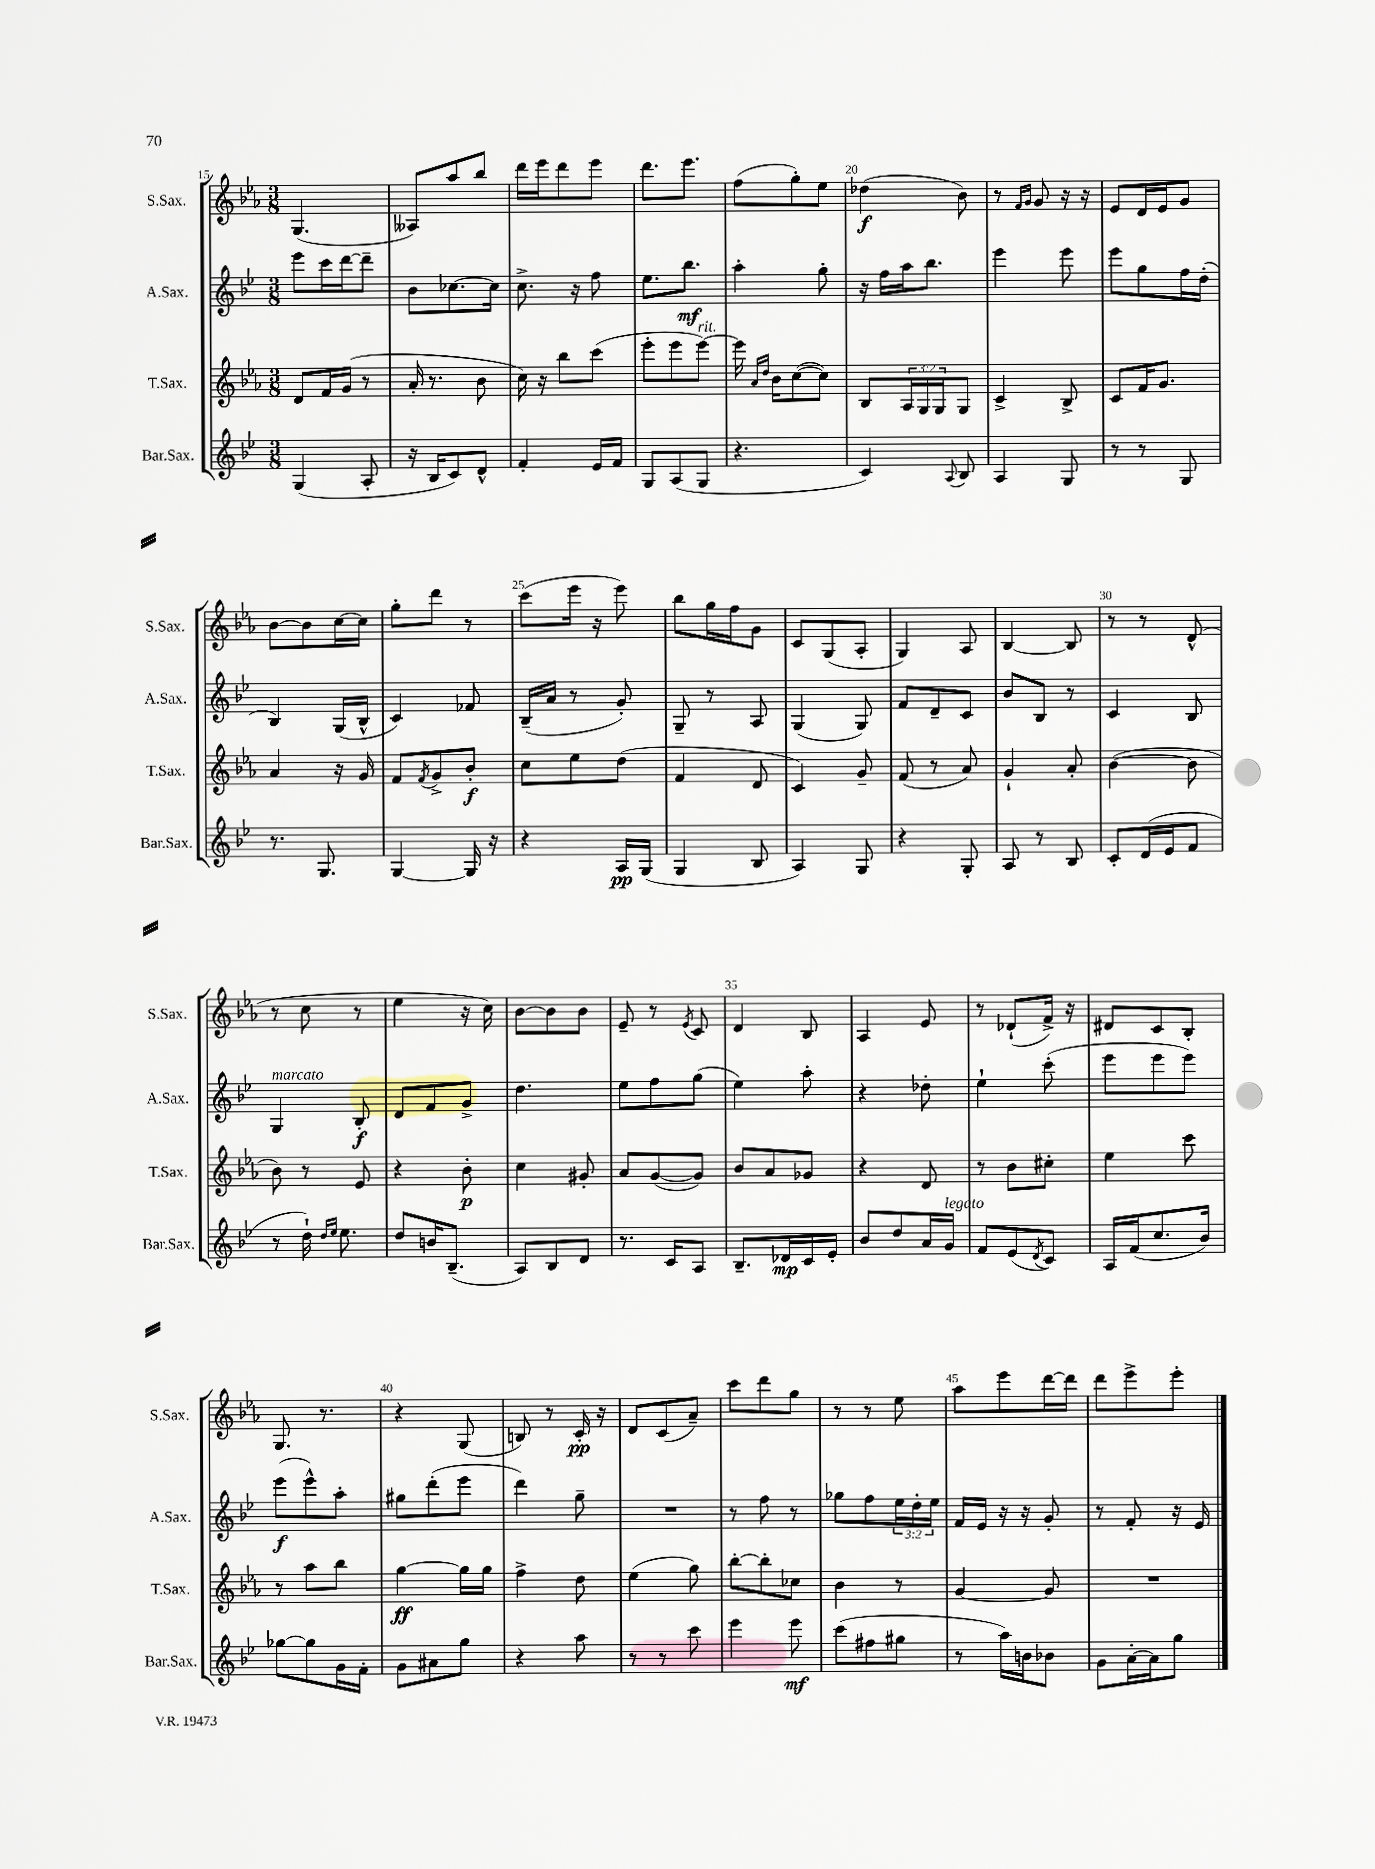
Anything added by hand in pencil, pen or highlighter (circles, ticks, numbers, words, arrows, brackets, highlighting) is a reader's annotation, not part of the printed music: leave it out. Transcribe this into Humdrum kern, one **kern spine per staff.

**kern	**dynam	**kern	**dynam	**kern	**dynam	**kern	**dynam
*part4	*part4	*part3	*part3	*part2	*part2	*part1	*part1
*staff4	*staff4	*staff3	*staff3	*staff2	*staff2	*staff1	*staff1
*I"Bar.Sax.	*	*I"T.Sax.	*	*I"A.Sax.	*	*I"S.Sax.	*
*I'Bar.Sax.	*	*I'T.Sax.	*	*I'A.Sax.	*	*I'S.Sax.	*
*clefG2	*	*clefG2	*	*clefG2	*	*clefG2	*
*k[b-e-]	*	*k[b-e-a-]	*	*k[b-e-]	*	*k[b-e-a-]	*
*M3/8	*	*M3/8	*	*M3/8	*	*M3/8	*
=15	=15	=15	=15	=15	=15	=15	=15
(4G/	.	8d/L	.	8eee-\L	.	(4.G/	.
.	.	16f/L	.	16ccc\L	.	.	.
.	.	(16g/JJ	.	[16ddd\J	.	.	.
8A'/	.	8r	.	8ddd~\J]	.	.	.
=16	=16	=16	=16	=16	=16	=16	=16
16r	.	16a-'/	.	8b-\L	.	8A--X/L)	.
16B-/KL	.	8.r	.	.	.	.	.
8c/)	.	.	.	[8.cc-X\	.	8aa-/	.
8d^^/J	.	8b-\	.	.	.	8bb-/J	.
.	.	.	.	16cc-\Jk]	.	.	.
=17	=17	=17	=17	=17	=17	=17	=17
4f'/	.	16cc\)	.	8.cc^\	.	16ddd\LL	.
.	.	16r	.	.	.	16eee-\J	.
.	.	8bb-\L	.	.	.	8ddd\	.
.	.	.	.	16r	.	.	.
16e-/LL	.	(8ccc\J	.	8ff\	.	8eee-\J	.
16f/JJ	.	.	.	.	.	.	.
=18	=18	=18	=18	=18	=18	=18	=18
8G/L	.	8eee-'\L	.	8.ee-\L	.	8.ddd\L	.
(8A/	.	8eee-\	.	.	.	.	.
.	.	.	.	8.bb-\J	mf	8.eee-\J	.
!	!	!LO:TX:a:i:t=rit.	!	!	!	!	!
8G/J	.	[8eee-\J)	.	.	.	.	.
=19	=19	=19	=19	=19	=19	=19	=19
4.r	.	16eee-\]	.	4aa'\	.	(8ff\L	.
.	.	16qqa-/LL	.	.	.	.	.
.	.	16qqdd/JJ	.	.	.	.	.
.	.	16b-\KL	.	.	.	.	.
.	.	([8cc\	.	.	.	8gg'\)	.
.	.	8cc\J])	.	8gg'\	.	8ee-\J	.
=20	=20	=20	=20	=20	=20	=20	=20
4c/)	.	8B-/L	.	16r	.	(4dd-X\	f
.	.	.	.	16ff\LL	.	.	.
.	.	24A-/L	.	16aa\J	.	.	.
.	.	24G/	.	.	.	.	.
.	.	.	.	8.bb-\J	.	.	.
.	.	24G/J	.	.	.	.	.
8qqA/	.	.	.	.	.	.	.
8B-/	.	8G/J	.	.	.	8b-\)	.
=21	=21	=21	=21	=21	=21	=21	=21
4A/	.	4c^/	.	4eee-\	.	8r	.
.	.	.	.	.	.	16qqf/LL	.
.	.	.	.	.	.	16qqg/JJ	.
.	.	.	.	.	.	8g/	.
8G/	.	8B-^/	.	8eee-\	.	16r	.
.	.	.	.	.	.	16r	.
=22	=22	=22	=22	=22	=22	=22	=22
8r	.	8c/L	.	8eee-\L	.	8e-/L	.
8r	.	16f/K	.	8gg\	.	16d/L	.
.	.	8.g/J	.	.	.	16e-/J	.
8G/	.	.	.	16ff\L	.	8g/J	.
.	.	.	.	(16dd'\JJ	.	.	.
!!LO:LB:g=z
=23	=23	=23	=23	=23	=23	=23	=23
8.r	.	4a-/	.	4B-/)	.	[8b-\L	.
.	.	.	.	.	.	8b-\]	.
8.G/	.	.	.	.	.	.	.
.	.	16r	.	(16G/LL	.	[16cc\L	.
.	.	16g/	.	16B-^^/JJ	.	16cc\JJ]	.
=24	=24	=24	=24	=24	=24	=24	=24
[4G/	.	8f/L	.	4c/)	.	8gg'\L	.
.	.	8qf/	.	.	.	.	.
.	.	8g^/	.	.	.	8ddd\J	.
16G/]	.	8b-'/J	f	8f-X/	.	8r	.
16r	.	.	.	.	.	.	.
=25	=25	=25	=25	=25	=25	=25	=25
4r	.	8cc\L	.	(16B-~/LL	.	(8ccc\L	.
.	.	.	.	16a/JJ	.	.	.
.	.	8ee-\	.	8r	.	16eee-\Jk	.
.	.	.	.	.	.	16r	.
16A/LL	pp	(8dd\J	.	8g'/)	.	8eee-\)	.
(16G/JJ	.	.	.	.	.	.	.
=26	=26	=26	=26	=26	=26	=26	=26
4G/	.	4f/	.	8G~/	.	8bb-\L	.
.	.	.	.	8r	.	16gg\L	.
.	.	.	.	.	.	16ff\J	.
8B-/	.	8d/	.	8A/	.	8g\J	.
=27	=27	=27	=27	=27	=27	=27	=27
4A/)	.	4c/)	.	(4G/	.	8c/L	.
.	.	.	.	.	.	(8G/	.
8G/	.	8g~/	.	8G/)	.	8A-'/J	.
=28	=28	=28	=28	=28	=28	=28	=28
4r	.	(8f/	.	8f/L	.	4G/)	.
.	.	8r	.	8d~/	.	.	.
8G'/	.	8a-/)	.	8c/J	.	8A-/	.
=29	=29	=29	=29	=29	=29	=29	=29
8A/	.	4g`/	.	8b-/L	.	[4B-/	.
8r	.	.	.	8B-/J	.	.	.
8B-/	.	8a-'/	.	8r	.	8B-/]	.
=30	=30	=30	=30	=30	=30	=30	=30
8c'/L	.	([4b-\	.	4c/	.	8r	.
(16d/L	.	.	.	.	.	8r	.
16e-/J	.	.	.	.	.	.	.
8f/J	.	8b-\]	.	8B-/	.	(8d^^/	.
!!LO:LB:g=z
=31	=31	=31	=31	=31	=31	=31	=31
!	!	!	!	!LO:TX:a:i:t=marcato	!	!	!
8r	.	8b-\)	.	4G/	.	8r	.
16dd`\)	.	8r	.	.	.	8cc\	.
16qqdd/LL	.	.	.	.	.	.	.
16qqee-/JJ	.	.	.	.	.	.	.
8.ee-\	.	.	.	.	.	.	.
.	.	8e-/	.	8B-'/	f	8r	.
=32	=32	=32	=32	=32	=32	=32	=32
8dd/L	.	4r	.	8d/L	.	4ee-\	.
16bn/K	.	.	.	8f/	.	.	.
(8.B-~/J	.	.	.	.	.	.	.
.	.	8b-'\	p	8g^/J	.	16r	.
.	.	.	.	.	.	16cc\)	.
=33	=33	=33	=33	=33	=33	=33	=33
8A/L)	.	4cc\	.	4.dd\	.	[8b-\L	.
8B-/	.	.	.	.	.	8b-\]	.
8d/J	.	8g#X'/	.	.	.	8b-\J	.
=34	=34	=34	=34	=34	=34	=34	=34
8.r	.	8a-/L	.	8ee-\L	.	8e-~/	.
.	.	([8g/	.	8ff\	.	8r	.
16c/KL	.	.	.	.	.	.	.
.	.	.	.	.	.	8qe-/	.
8A/J	.	8g/J])	.	(8gg\J	.	8c/	.
=35	=35	=35	=35	=35	=35	=35	=35
8.B-~/L	.	8b-/L	.	4ee-\)	.	4d/	.
.	.	8a-/	.	.	.	.	.
16d-X/L	mp	.	.	.	.	.	.
16c/	.	8g-X/J	.	8aa'\	.	8B-/	.
16e-'/JJ	.	.	.	.	.	.	.
=36	=36	=36	=36	=36	=36	=36	=36
8b-/L	.	4r	.	4r	.	4A-/	.
8dd/	.	.	.	.	.	.	.
16a/L	.	8d/	.	8dd-X'\	.	8e-/	.
!LO:TX:a:i:t=legato	!	!	!	!	!	!	!
16g/JJ	.	.	.	.	.	.	.
=37	=37	=37	=37	=37	=37	=37	=37
8f/L	.	8r	.	4ee-`\	.	8r	.
(8e-/	.	8b-\L	.	.	.	(8d-X`/L	.
8qd/	.	.	.	.	.	.	.
8c/J)	.	8cc#X'\J	.	(8ccc'\	.	16f^/Jk)	.
.	.	.	.	.	.	16r	.
=38	=38	=38	=38	=38	=38	=38	=38
16A/LL	.	4ee-\	.	8eee-\L	.	8d#X/L	.
(16f/J	.	.	.	.	.	.	.
8.cc/	.	.	.	8eee-\	.	8c/	.
.	.	8ccc\	.	8eee-\J)	.	8B-'/J	.
16b-/Jk)	.	.	.	.	.	.	.
!!LO:LB:g=z
=39	=39	=39	=39	=39	=39	=39	=39
[8gg-X\L	.	8r	.	(8eee-\L	f	8.G/	.
8gg-\]	.	8aa-\L	.	8eee-^^\)	.	.	.
.	.	.	.	.	.	8.r	.
16g\L	.	8bb-\J	.	8aa'\J	.	.	.
16f'\JJ	.	.	.	.	.	.	.
=40	=40	=40	=40	=40	=40	=40	=40
8g\L	.	[4gg\	ff	8gg#X\L	.	4r	.
8a#X\	.	.	.	(8ddd'\	.	.	.
8gg\J	.	16gg\LL]	.	8eee-\J	.	(8G/	.
.	.	16gg\JJ	.	.	.	.	.
=41	=41	=41	=41	=41	=41	=41	=41
4r	.	4ff^\	.	4ddd\)	.	8Bn/)	.
.	.	.	.	.	.	8r	.
8aa\	.	8dd\	.	8gg~\	.	16c'/	pp
.	.	.	.	.	.	16r	.
=42	=42	=42	=42	=42	=42	=42	=42
8r	.	(4ee-\	.	4.r	.	8d/L	.
8r	.	.	.	.	.	(8c/	.
8ccc\	.	8gg\)	.	.	.	8a-~/J)	.
=43	=43	=43	=43	=43	=43	=43	=43
4eee-\	.	[8bb-'\L	.	8r	.	8ccc\L	.
.	.	8bb-'\]	.	8ff\	.	8ddd\	.
8eee-\	mf	8cc-X\J	.	8r	.	8gg\J	.
=44	=44	=44	=44	=44	=44	=44	=44
(8ccc\L	.	4b-\	.	8gg-X\L	.	8r	.
8ff#X\	.	.	.	8ff\	.	8r	.
8gg#X\J	.	8r	.	24ee-\L	.	8ee-\	.
.	.	.	.	24dd'\	.	.	.
.	.	.	.	24ee-\JJ	.	.	.
=45	=45	=45	=45	=45	=45	=45	=45
8r	.	[4g/	.	16f/LL	.	8aa-\L	.
.	.	.	.	16e-/JJ	.	.	.
16aa\LL)	.	.	.	16r	.	8eee-\	.
16bn\J	.	.	.	16r	.	.	.
8b-X\J	.	8g/]	.	8g'/	.	[16ddd\L	.
.	.	.	.	.	.	16ddd\JJ]	.
=46	=46	=46	=46	=46	=46	=46	=46
8g\L	.	4.r	.	8r	.	8ddd\L	.
[16a'\L	.	.	.	8f'/	.	8eee-^\	.
16a\J]	.	.	.	.	.	.	.
8gg\J	.	.	.	16r	.	8eee-'\J	.
.	.	.	.	16e-/	.	.	.
==	==	==	==	==	==	==	==
*-	*-	*-	*-	*-	*-	*-	*-
